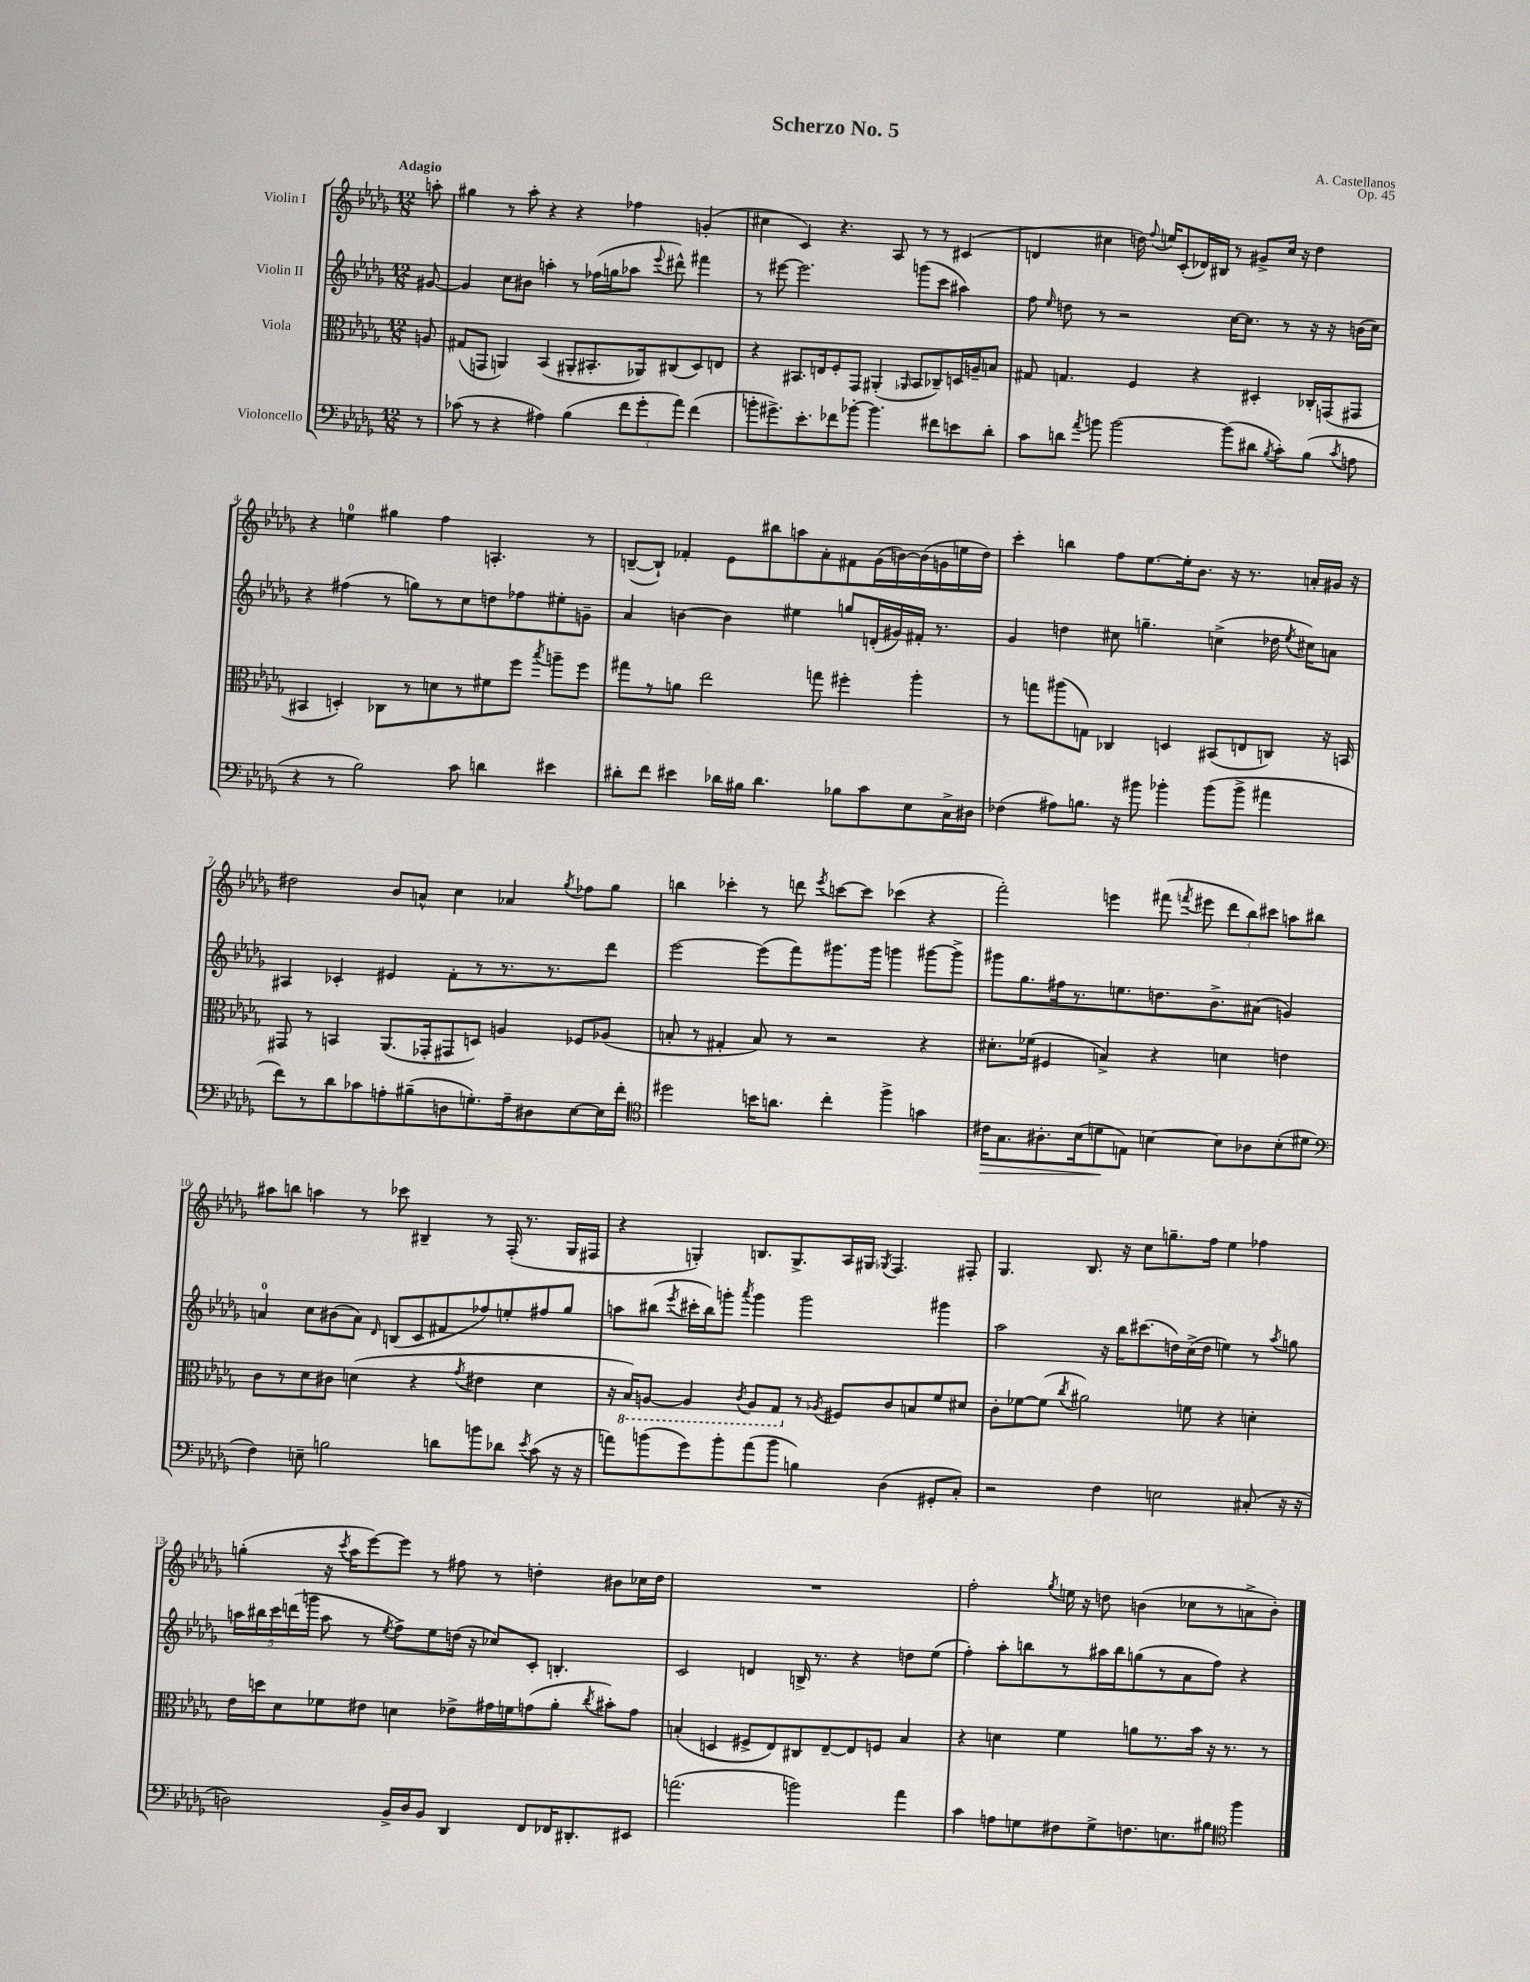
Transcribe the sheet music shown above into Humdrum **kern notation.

**kern	**dynam	**kern	**kern	**kern
*part4	*part4	*part3	*part2	*part1
*staff4	*staff4	*staff3	*staff2	*staff1
*I"Violoncello	*	*I"Viola	*I"Violin II	*I"Violin I
*clefF4	*	*clefC3	*clefG2	*clefG2
*k[b-e-a-d-g-]	*	*k[b-e-a-d-g-]	*k[b-e-a-d-g-]	*k[b-e-a-d-g-]
*M12/8	*	*M12/8	*M12/8	*M12/8
=	=	=	=	=
!	!	!	!	!LO:TX:a:B:t=Adagio
8r	.	8An/	[8g#X/	8aan'\
=1	=1	=1	=1	=1
(8c-X\	.	(8G#X/L	4g#/]	4gg#X\
8r	.	8GGn/J	.	.
4r	.	4AAn/)	8cc\L	8r
.	.	.	8b#X\J	8aa-'\
4A#X\)	.	(4BB-/	4aan'\	4r
(4B-\	.	8AA#X'/L	8r	4r
.	.	8.BB#X'/	(16ff-X\LL	.
.	.	.	16ggn\J	.
12f\L	.	.	8aa-X\J	4ff-X\
.	.	16AA-X/k)	.	.
12g-'\	.	.	.	.
.	.	.	8qqeee-/	.
.	.	(8C#X/	8ddd#X^^\)	.
12a-\J)	.	.	.	.
(4f\	.	8D-/)	4fff#X\	(4gn'/
.	.	8En/J	.	.
=2	=2	=2	=2	=2
8bn'\L	.	4r	8r	4cc#X\
8.g#X^\)	.	.	[8eee#X\	.
.	.	8.BB#X/L	2.eee#\]	4c/)
8.e-'\	.	.	.	.
.	.	16En/k	.	.
8f-X\	.	8F'/	.	4.r
[8b-X'\J	.	8GG-/J	.	.
4.b-\]	.	(4AA#X'/	.	.
.	.	.	.	8A-/
.	.	16qqAA-X/	.	.
.	.	8BB#/L	(8gggn\L	8r
8f#X\L	.	8C-X~/)	8ccc\J	8r
8en\	.	16Dn/L	4aa#X\)	(4c#X/
.	.	16An~/J	.	.
8d-'\J	.	8Bn/J	.	.
=3	=3	=3	=3	=3
8c\L	.	8G#X/	8ff\	4dn/
.	.	.	16qqee-/	.
8dn\J	.	4.Gn/	8ddn\	.
8qa-/	.	.	.	.
8bn\	.	.	8r	4cc#X\
[2b\	.	.	2r	.
.	.	4F/	.	16ddn\)
.	.	.	.	8qqff/
.	.	.	.	16een/KL
.	.	.	.	(8c'/
.	.	4r	.	16d-X/L)
.	.	.	.	16B#X/JJ
(8b\L]	.	.	[16cc\KL	8r
.	.	.	8.cc\J]	.
8d#X\J	.	4D#X'/	.	8g#X^/L
8qB-/	.	.	.	.
8c'\L)	.	.	8r	16cc#/Jk
.	.	.	.	16r
(8B-\J	.	16C-X'/LL	16r	4dd\
.	.	(16GGn/J	16r	.
8qc/	.	.	.	.
8An\	.	8GG#X/J	(16bn\LL	.
.	.	.	16cc\JJ)	.
!!LO:LB:g=z
=4	=4	=4	=4	=4
4r	.	4BB#X/	4r	4r
8r	.	4Dn'/)	(4ff#X\	4een\
2B-\)	.	.	.	.
.	.	8C-X\L	8r	4gg#X\
.	.	8r	8ggn\L)	.
.	.	8dn\	8r	4ff\
8c\	.	8r	8cc\	.
4dn\	.	8f#X\	8ddn\	4.An'/
.	.	8ff\J	8ff-X\	.
.	.	8qbb-/	.	.
4e#X\	.	8aan~\L	8ee#X'\	.
.	.	8ff\J	8gn~\J	8r
=5	=5	=5	=5	=5
8d#X'\L	.	8gg#X\L	4a-/	([8Bn~/L
8f\J	.	8r	.	8B`/J])
4e#X\	.	8an\J	[4bn\	4f-X'/
.	.	2ee-\	.	.
16d-X\LL	.	.	4b\]	8e-\L
16B#X\JJ	.	.	.	.
4.d-\	.	.	.	8bb#X\
.	.	.	4ee#X\	8aan\
.	.	8ggn\	.	8a-'\
8B-X\L	.	4ff#X'\	8ggn/L	8f#X\
8c\	.	.	(16dn'/L	(16g-\L
.	.	.	16g#X/)	[16bn\)
8E-\	.	4aa-'\	16f#X'/JJ	(16b\]
.	.	.	8.r	16gn\
16C^\L	.	.	.	16een\
16D#X\JJ	.	.	.	16dd-\JJ)
=6	=6	=6	=6	=6
(4F-X\	.	8r	4g-/	4ccc'\
.	.	8ggn\L	.	.
8A#X\L)	.	(8aa#X\	4ddn\	4bbn\
8.Bn\J	.	8Gn\J)	.	.
.	.	4C-X/	8cc#X\	8ff\L
16r	.	.	.	.
8b#X\	.	.	4.ggn~\	[8.ee-\
4b-X'\	.	4Dn/	.	.
.	.	.	.	16ee-'\k]
.	.	.	.	8.b-\J
(8b-\L	.	(8BB#X/L	(4ccn^\	.
.	.	.	.	16r
8b-^\J	.	8En/	.	8.r
4a#X\	.	8Cn/J)	16dd-X\	.
.	.	.	8qee-/	.
.	.	.	16cc#X\KL)	16an'/LL
.	.	16r	8an\J	16g#X/JJ
.	.	16BBn/	.	16r
!!LO:LB:g=z
=7	=7	=7	=7	=7
8f\L)	.	8GG#X/	4A#X/	2dd#X\
8r	.	8r	.	.
8d-\	.	4BBn/	4c-X'/	.
8c-X\	.	.	.	.
8An'\	.	(8.AA-/L	4e#X/	8b-/L
(8B#X~\	.	.	.	8an^^/J
.	.	16GG-X'/k	.	.
8Dn\	.	8GG#X/	8f'\L	4cc\
8.Gn'\)	.	8Dn/J)	8r	.
.	.	4An/	8.r	4a-X/
16A~\k	.	.	.	.
8D#X\	.	.	.	.
.	.	.	8.r	.
.	.	.	.	8qgg-/
[8E-\	.	8F-X/L	.	8ff-X\L
16E-\L]	.	(8A-X/J	8ddd-\J	8gg-\J
16f'\JJ	.	.	.	.
=8	=8	=8	=8	=8
*clefC4	*	*	*	*
2dd#X\	.	8Bn'/	[2eee-\	4bbn\
.	.	8r	.	.
.	.	4G#X'/	.	4ccc-X'\
16bn\KL	.	8B/)	(8eee-\L]	8r
8.an\J	.	.	.	.
.	.	8r	8fff\)	8dddn\
.	.	.	.	8qeee-/
4cc'\	.	2r	8.ggg#X\	[8cccn\L
.	.	.	.	8ccc\J]
.	.	.	16ggg#\Jk	.
4ff^\	.	.	4gggn\	(4ccc-X\
4gn\	.	4r	[8ggg#X\L	4r
.	.	.	8ggg#^\J]	.
=9	=9	=9	=9	=9
!	!LO:HP:b	!	!	!
16c#X\KL	>	8.d#X'\L	8ggg#X\L	2fff'\)
8.G-\	.	.	.	.
.	.	.	8.gg-\	.
.	.	(16f-X\Jk	.	.
8.A#X'\	.	4F#X/	.	.
.	.	.	16ff#X\k	.
.	.	.	8.r	.
(16B-\k	.	.	.	.
8dn\	.	4Bn^/)	.	4eeen\
.	.	.	8.een\	.
8En\J)	]	.	.	.
[4Bn\	.	4r	8.ddn\	(8fff#X\
.	.	.	.	8qfffn/
.	.	.	.	8eee#X\
.	.	.	8.b-^\	.
8B\L]	.	4dn\	.	12ddd-\L
.	.	.	.	12bb-\)
8A-X\	.	.	(8a#X\J	.
.	.	.	.	12ccc#X\J
(8B'\	.	4en\	4gn/)	8aan\L
8d#X\J	.	.	.	8bb#X\J
!!LO:LB:g=z
=10	=10	=10	=10	=10
*clefF4	*	*	*	*
4F\)	.	8c\L	4an/	8aa#X\L
.	.	8r	.	8bbn\J
8En~\	.	8d-\	8cc\L	4aan\
2Bn\	.	8c#X\J	(8b#X\	.
.	.	(4dn\	8a\J)	8r
.	.	.	16qqd-/	.
.	.	.	(8Bn/L	8ccc-X\
.	.	4r	8c/	4B#X~/
8dn\L	.	.	8f#X/	.
.	.	8qg-/	.	.
8bn\	.	4e#X\	8ff-X/)	8r
8d-X\J	.	.	8een'/	(16F'/
.	.	.	.	8.r
8qe-/	.	.	.	.
(8c\	.	4d\	8ff#X/	.
16r	.	.	8gg-/J	16G-/LL
16r	.	.	.	16F#X/JJ
=11	=11	=11	=11	=11
8an\L)	.	16r	8aan\L	4r
*	*	*8ba	*	*
.	.	16BB-/KL)	.	.
(8bn\	.	[8AAn/J	(8bb#X\J	.
.	.	.	8qeee-/	.
8g-\)	.	4AA/]	16ccc#X'\LL	4Gn'/)
.	.	.	16bb#\J)	.
8b'\	.	.	8gggn'\J	.
.	.	8qC/	8qaaa-/	.
(8a\	.	8AA/L	4ggg\	8.Bn/L
8b\J	.	8GG-/J	.	.
.	.	.	.	8.G^/
*	*	*X8ba	*	*
4Bn\)	.	8r	2ggg\	.
.	.	8qA-X/	.	.
.	.	8F#X/L	.	16A-/L
.	.	.	.	16G#X/JJ
.	.	.	.	8qG-X/
(4D-\	.	8c/	.	4.F/
.	.	8Bn/	.	.
8GG#X'/L	.	8f/	4ggg#X\	.
8C'/J)	.	8d#X/J	.	8F#X'/
=12	=12	=12	=12	=12
2r	.	8c'\L	2aa-\	4.G-/
.	.	[8f-X\	.	.
.	.	(8f-\J]	.	.
.	.	8qcc/	.	.
.	.	2a#X\)	.	8.B-/
4F\	.	.	16r	.
.	.	.	16bb-\KL	16r
.	.	.	(8.ccc#X\	8cc\L
2En\	.	.	.	8.ggn~\
.	.	.	16ddn\L)	.
.	.	8fn\	(16cc^\	.
.	.	.	16dd\JJ	16ff\Jk
.	.	4r	4een\)	4ee-\
(8C#X'/	.	4dn'\	8r	4ff-X\
.	.	.	8qaa-/	.
16r	.	.	8ggn\	.
16r	.	.	.	.
!!LO:LB:g=z
=13	=13	=13	=13	=13
2Dn\)	.	16e-\LL	20aan\LL	(4ggn'\
.	.	.	20bb#X\	.
.	.	16ddn\J	.	.
.	.	.	20ccc\	.
.	.	8d-\	.	.
.	.	.	(20dddn\	.
.	.	.	20gggn\JJ	.
.	.	8f-X\	8aa\	16r
.	.	.	.	8qccc/
.	.	.	.	16aa-\KL
.	.	8e#X\J	8r	[8eee-\)
.	.	.	8qee-/	.
16BB-^/LL	.	4dn\	8ff^\L)	8eee-\J]
16D/J	.	.	.	.
8BB-/J	.	.	8ee-\	8r
4DD-/	.	8e-X^\L	(16ddn\Jk	8ff#X\
.	.	.	16r	.
.	.	16g#X\L	8cc-X/L)	8r
.	.	16fn\J	.	.
8FF/L	.	(8gn\	8c'/J	4ddn'\
16FF-X/K	.	8a-'\J	4.Bn'/	.
8.DD#X'/	.	.	.	.
.	.	8qcc/	.	.
.	.	8b#X'\L)	.	8b#X\L
8EE#X/J	.	8g\J	.	16cc-X\L
.	.	.	.	16dd\JJ
=14	=14	=14	=14	=14
(2.an\	.	(4Bn'/	2c/	1.r
.	.	4Dn/	.	.
.	.	8F#X^/L	4dn/	.
.	.	8E-/)	.	.
2bn\)	.	8C#X/	16Bn^/	.
.	.	.	8.r	.
.	.	[8E-~/	.	.
.	.	8E-/]	4r	.
.	.	8Fn/J	.	.
4a\	.	4B/	8ddn\L	.
.	.	.	(8ee-\J	.
=15	=15	=15	=15	=15
4c\	.	4r	4ff'\)	2ff'\
8An\L	.	4dn\	8aa-'\L	.
8Gn\	.	.	8bbn\	.
.	.	.	.	8qgg-/
8F#X\	.	4f\	8r	16een\
.	.	.	.	16r
8G^\	.	.	16aa#X\L	8ddn\
.	.	.	16bb\J	.
8.Fn\	.	8an\L	(8ggn\	(4bn\
.	.	8.r	8r	.
8.En\	.	.	.	.
.	.	.	8a-\	8cc-X\L
.	.	16b-\Jk	.	.
8B#X\J	.	16r	8ff\J)	8r
.	.	8.r	.	.
*clefC4	*	*	*	*
4ff\	.	.	4r	8an^\
.	.	8r	.	8b'\J)
==	==	==	==	==
*-	*-	*-	*-	*-
